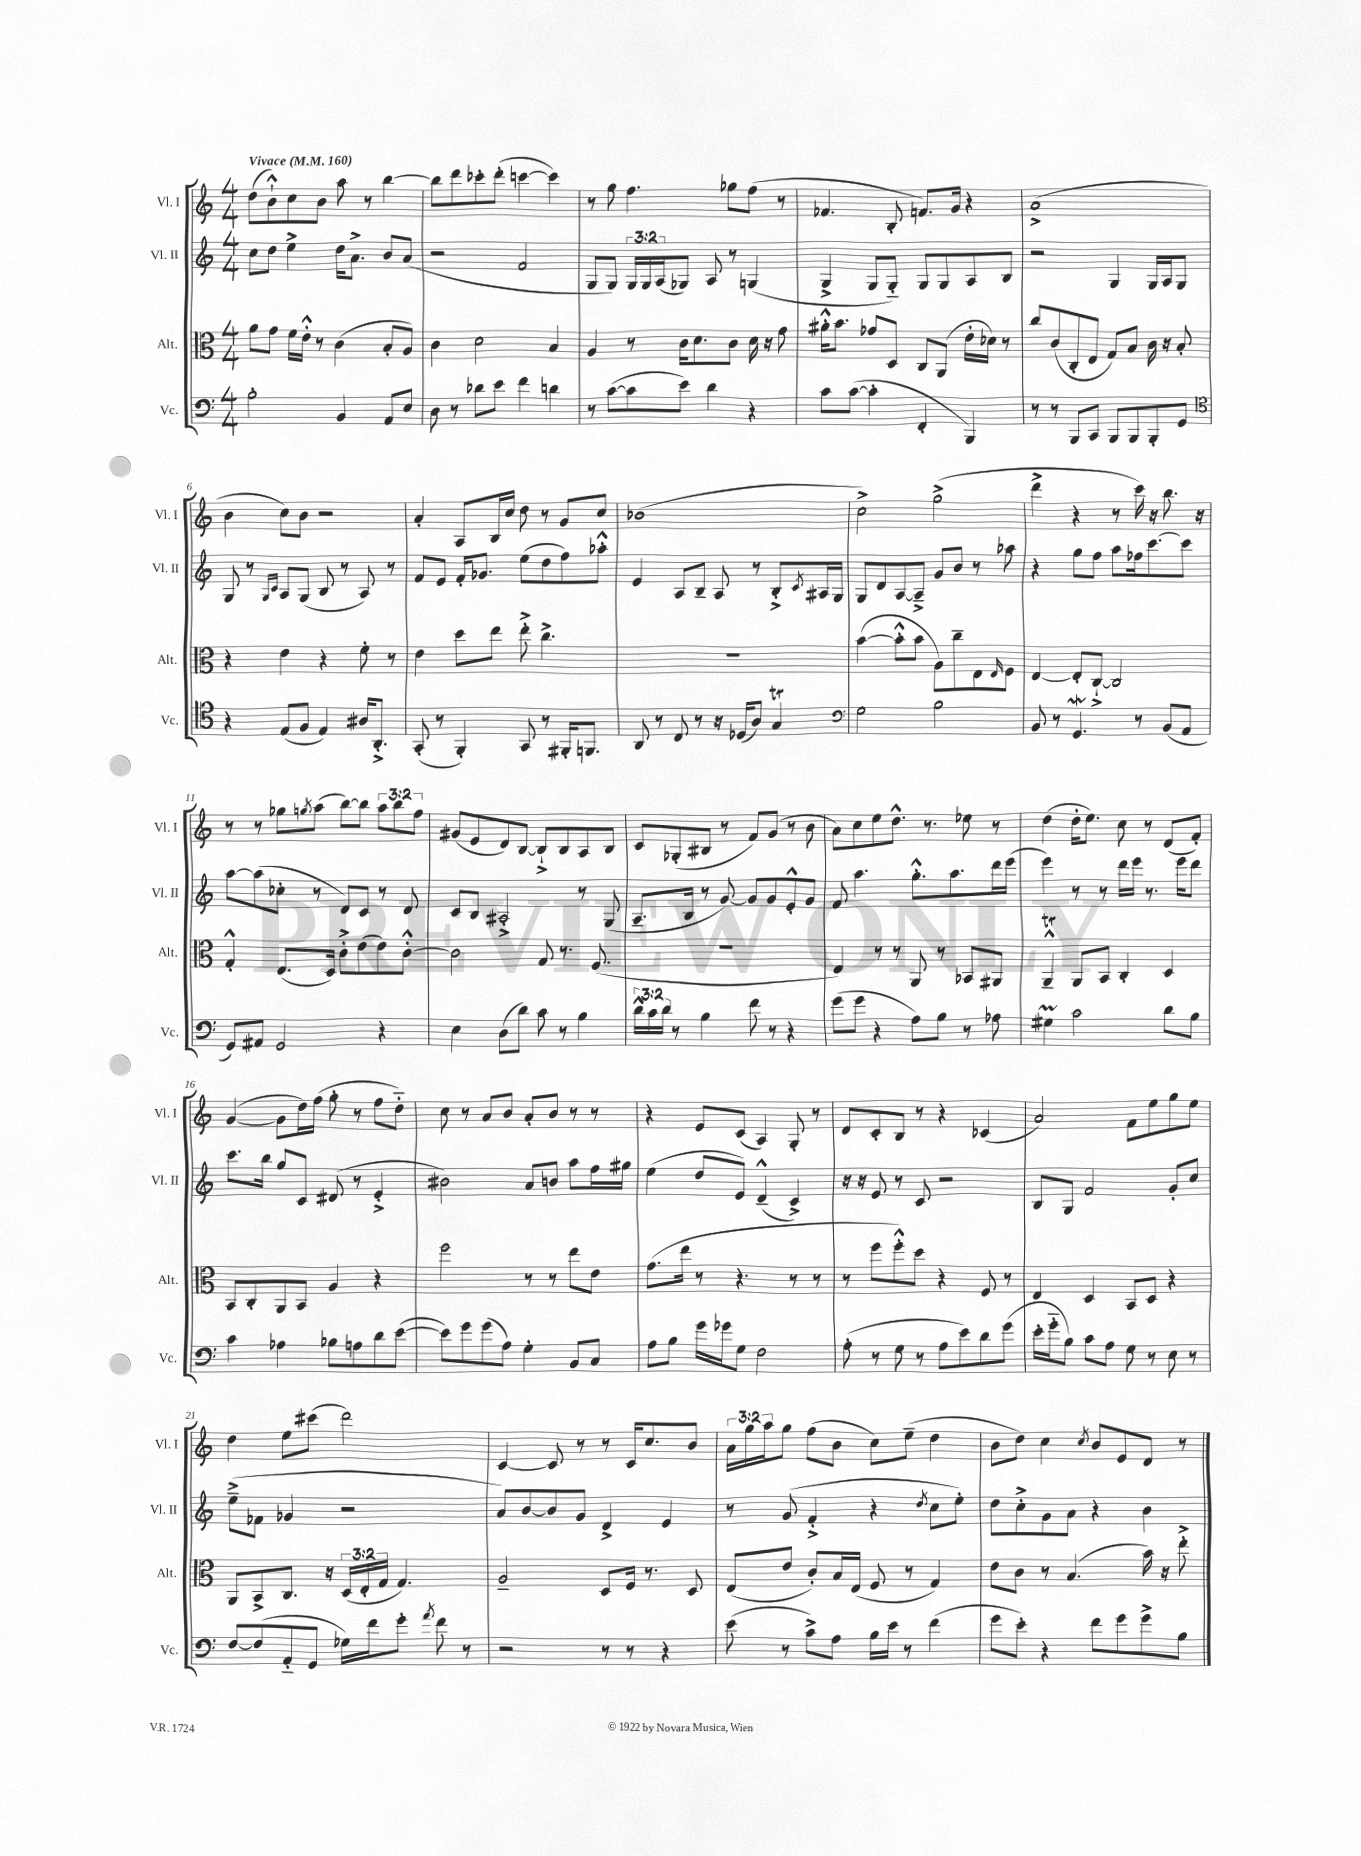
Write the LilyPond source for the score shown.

<<
\new StaffGroup <<
\new Staff = "s0" \with { instrumentName = "Vl. I" shortInstrumentName = "Vl. I" } {
    \clef treble \key c \major \numericTimeSignature \time 4/4 \override Staff.TupletNumber.text = #tuplet-number::calc-fraction-text \tempo "Vivace" 4 = 160
    d''8( b'8-!-^) c''8 b'8 a''8 r8 b''4~ |
    b''8 d'''8 ces'''8-. d'''8-.( c'''4~ c'''4) |
    r8 g''8 f''4. ges''8 f''8( r8 |
    fes'4. b8-. f'8.) g'16 r4 |
    a'1->( |
    b'4 c''8) b'8 r2 |
    a'4-. a8 b16 c''16 d''8 r8 g'8 c''8 |
    bes'1( |
    c''2->) g''2->( |
    d'''4-> r4 r8 c'''16) r16 b''8. r16 |
    r8 r8 ges''8 \acciaccatura { g''8 } a''8( b''8~) b''8 \tuplet 3/2 { a''8 b''8 f''8 } |
    gis'8( e'8 d'8) b8~ b8-!-> b8 a8 b8 |
    c'8 ges8-.( bis8 r8 f'8) g'8( r8 b'8 |
    a'8) c''8 e''8 d''8.-^ r8. ees''8 r8 |
    d''4( d''16-. e''8.) c''8 r8 d'8( f'8-.) |
    g'4~( g'8 d''16) f''16( g''8-. r8 f''8 d''8-_) |
    c''8 r8 a'8 b'8 a'8-. b'8 r8 r8 |
    r4 e'8 c'8( a4) g8-. r8 |
    d'8 c'8-. b8 r8 r4 ces'4( |
    a'2) f'8 e''8 g''8 e''8 |
    d''4 e''8 cis'''8( d'''2) |
    c'4~ c'8 r8 r8 c'16 c''8. b'8 |
    \tuplet 3/2 { a'16 g''16 a''16 } g''8 f''8( b'8 c''8) e''8--( d''4 |
    b'8 d''8) c''4 \acciaccatura { c''8 } b'8 e'8 d'8 r8 \bar "|." |
}
\new Staff = "s1" \with { instrumentName = "Vl. II" shortInstrumentName = "Vl. II" } {
    \clef treble \key c \major \numericTimeSignature \time 4/4 \override Staff.TupletNumber.text = #tuplet-number::calc-fraction-text
    c''8 d''8 e''4-> d''16 a'8.-> b'8 a'8( |
    r2 f'2 |
    g8 g8) \tuplet 3/2 { g16 g16 a16( } ges8) a8 r8 g4( |
    g4-> g8 g8-_) g8 g8 a8 b8 |
    r2 g4 g16 a16 g8 |
    g8 r8 \grace { g16 c'16 } a8 g8( b8 r8 a8) r8 |
    f'8 e'8 f'16-. ges'8. e''8( d''8 f''8) aes''8-.-^ |
    e'4 a8 b8-- a8 r8 b8-.-> \acciaccatura { c'8 } ais16 g16 |
    g8 d'8 a8~ a8---> g'8 b'8 r8 aes''8 |
    r4 g''8 f''8 a''8 fes''16 c'''8.~ c'''8 |
    a''8~ a''8( ces''8-. r8 d'8) c'8 r8 d'8 |
    c'8 b8 ais2-.-> r8 g8( |
    a8.-- b16 r8 g'8~) g'8 g'8 e'8-.-^ g'8 |
    f'8 a''4. g''8.-.-^ a''8. d'''16 e'''16( |
    e'''4) r8 r8 d'''16 e'''16 r8. e'''16 d'''8 |
    c'''8. b''16 g''8 c'8 dis'8( r8 e'4-.-> |
    bis'2) a'8 b'8 a''8 f''16 gis''16 |
    e''4( d''8 e'8) d'4---^( c'4->) |
    r16 r16 e'8 r8 c'8 r2 |
    b8 g8 f'2 g'8-. c''8 |
    e''8--->( fes'8 ges'4 r2 |
    a'8) b'8~ b'8 g'8 d'4-> e'4 |
    r8 g'8( f'4-.-> r4 \acciaccatura { d''8 } c''8 e''8-.) |
    d''8 c''8-.-> g'8 a'8 r4 b'4 \bar "|." |
}
\new Staff = "s2" \with { instrumentName = "Alt." shortInstrumentName = "Alt." } {
    \clef alto \key c \major \numericTimeSignature \time 4/4 \override Staff.TupletNumber.text = #tuplet-number::calc-fraction-text
    a'8 g'8 f'16 e'16-.-^ r8 c'4( b8-. a8) |
    c'4 d'2 b4 |
    a4 r8 c'16 d'8. c'8 d'16 r16 g'8 |
    ais'16-.-^ b'8. ges'8 d8 c8 a,8( e'16-. des'16) r8 |
    c''8 c'8( c8-. e8 g8) b8 c'16 r16 b8-. |
    r4 e'4 r4 f'8-. r8 |
    e'4 d''8 e''8 e''8-.-> c''4.-> |
    R1 |
    b'4~( b'8-.-^ b'8 a8) c''8-- e8 \grace { e16 } f8 |
    e4~ e8-. c8~-!-> c2 |
    g4-.-^ e8.( d16) c'8-.-> e'8( e'8) c'8~-.-^ |
    c'2 g8 r8. f8.( |
    R1 |
    e4) r8 r8 a,8 r8 bes,8 ais,8 |
    a,4---^\trill a,8 b,8 c4-. d4 |
    b,8 c8-. a,8 b,8 a4 r4 |
    f''2 r8 r8 e''8 e'8 |
    g'8.( e''16 r8 r4. r8 r8 |
    r8 f''8 f''8-.-^) d''8 r4 f8 r8 |
    e4 d4 b,8 d8 r4 |
    a,8 b,8-> c8. r16 \tuplet 3/2 { d16( e16-. g16 } g4.) |
    a2-- d8 f16 r8. d8 |
    e8( e'8 c'8-.) b16 e16( f8 r8 g4) |
    e'8 c'8 r8 b4.( b'16) r16 e''8-.-> \bar "|." |
}
\new Staff = "s3" \with { instrumentName = "Vc." shortInstrumentName = "Vc." } {
    \clef bass \key c \major \numericTimeSignature \time 4/4 \override Staff.TupletNumber.text = #tuplet-number::calc-fraction-text
    b2-. b,4 a,8 e8 |
    d8 r8 des'8 e'8 f'4 d'4 |
    r8 c'8~( c'8 e'8) d'4 r4 |
    c'8 c'8~( c'4-. f,4-. b,,4) |
    r8 r8 b,,8 c,8 b,,8 b,,8 b,,8-. g,8 |
    \clef tenor r4 e8( f8 e4) ais16 a,8.-.-> |
    g,8-.( r8 f,4-.) g,8 r8 fis,16-. f,8. |
    a,8 r8 c8 r8 r16 des16( a8) g4\trill |
    \clef bass g2 b2 |
    b,8 r8 g,4.\mordent r8 b,8( a,8 |
    g,8) ais,8 g,2 r4 |
    e4 d8( d'8) c'8 r8 b4 |
    \tuplet 3/2 { d'16-^ c'16 d'16 } r8 b4 f'8 r8 r4 |
    g'8( g'8 r4 a8) b8 r8 aes8 |
    gis4\prall c'2 d'8 b8 |
    c'4 aes4 bes8 a8 d'8 e'8~( |
    e'8) g'8 g'8( a8) g4-. b,8 c8 |
    a8 b8 g'16 ges'16 g8 f2 |
    a8-.( r8 g8 r8 a8 e'8) d'8 g'8( |
    e'16-. g'16-_ b8) c'8 a8 g8 r8 e8 r8 |
    f8~ f8( a,8-_ g,8 ges16) f'16 g'8-. \acciaccatura { a'8 } f'8 r8 |
    r2 r8 r8 r4 |
    e'8( r8 c'8->) a8 b16 e'16 r8 f'4( |
    g'8 e'8-.) r4 f'8 g'8 g'8-> b8 \bar "|." |
}
>>
>>
